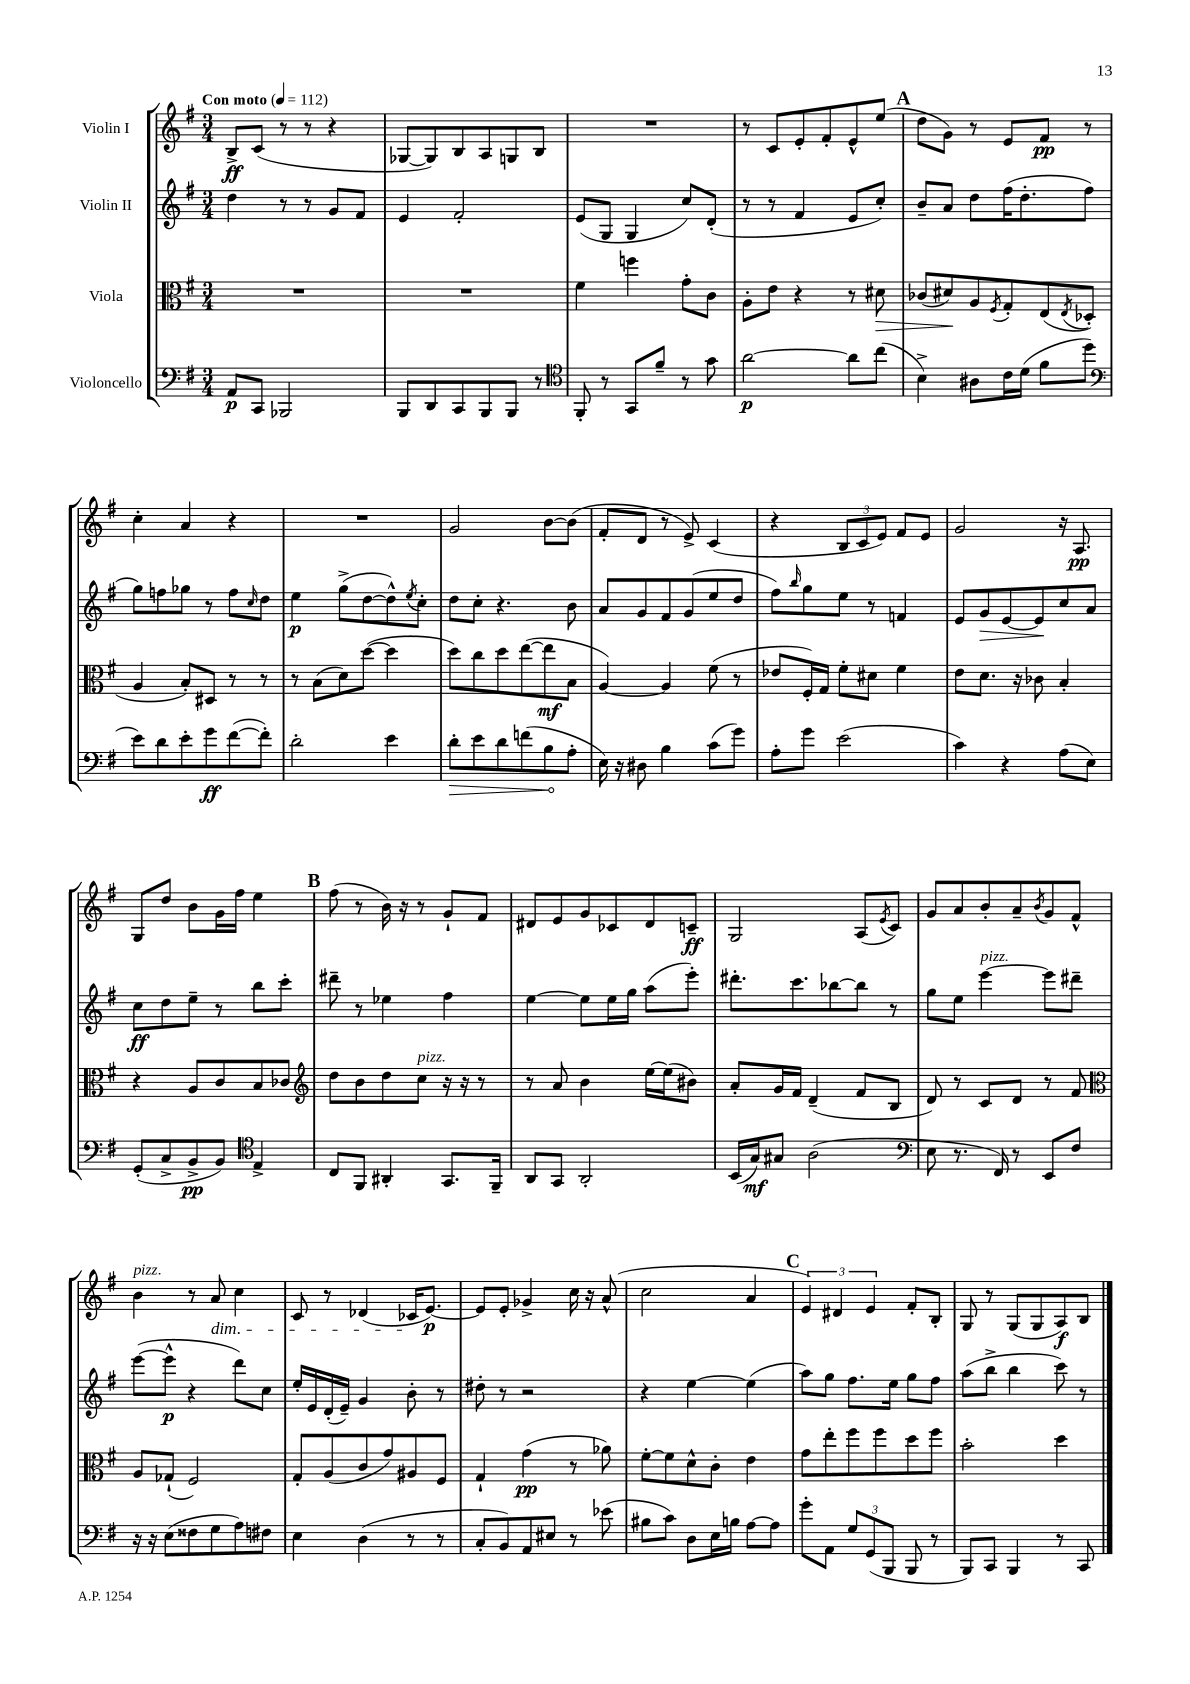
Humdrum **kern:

**kern	**dynam	**kern	**dynam	**kern	**dynam	**kern	**dynam
*part4	*part4	*part3	*part3	*part2	*part2	*part1	*part1
*staff4	*staff4	*staff3	*staff3	*staff2	*staff2	*staff1	*staff1
*I"Violoncello	*	*I"Viola	*	*I"Violin II	*	*I"Violin I	*
*clefF4	*	*clefC3	*	*clefG2	*	*clefG2	*
*k[f#]	*	*k[f#]	*	*k[f#]	*	*k[f#]	*
*M3/4	*	*M3/4	*	*M3/4	*	*M3/4	*
*MM112	*	*MM112	*	*MM112	*	*MM112	*
=1	=1	=1	=1	=1	=1	=1	=1
!	!	!	!	!	!	!LO:TX:a:B:t=Con moto	!
8AA/L	p	2.r	.	4dd\	.	8B^/L	ff
8CC/J	.	.	.	.	.	(8c/J	.
2BBB-X/	.	.	.	8r	.	8r	.
.	.	.	.	8r	.	8r	.
.	.	.	.	8g/L	.	4r	.
.	.	.	.	8f#/J	.	.	.
=2	=2	=2	=2	=2	=2	=2	=2
8BBB/L	.	2.r	.	4e/	.	[8G-X/L	.
8DD/	.	.	.	.	.	8G-/])	.
8CC/	.	.	.	2f#'/	.	8B/	.
8BBB/	.	.	.	.	.	8A/	.
8BBB/J	.	.	.	.	.	8Gn/	.
8r	.	.	.	.	.	8B/J	.
=3	=3	=3	=3	=3	=3	=3	=3
*clefC4	*	*	*	*	*	*	*
8FF#'/	.	4f#\	.	(8e/L	.	2.r	.
8r	.	.	.	8G/J	.	.	.
8GG/L	.	4ffn\	.	4G/	.	.	.
8f#~/J	.	.	.	.	.	.	.
8r	.	8g'\L	.	8cc/L)	.	.	.
8g\	.	8c\J	.	(8d'/J	.	.	.
=4	=4	=4	=4	=4	=4	=4	=4
[2a\	p	8A'\L	.	8r	.	8r	.
.	.	8e\J	.	8r	.	8c/L	.
.	.	4r	.	4f#/	.	8e'/	.
.	.	.	.	.	.	8f#'/	.
8a\L]	.	8r	.	8e/L	.	8e^^/	.
!	!	!	!LO:HP:b	!	!	!	!
(8cc\J	.	8d#X\	>	8cc'/J)	.	(8ee/J	.
!!LO:REH:place=s1:t=A
=5	=5	=5	=5	=5	=5	=5	=5
4B^\)	.	(8c-X/L	.	8b~/L	.	8dd\L	.
.	.	8d#X/)	.	8a/J	.	8g\J)	.
8A#X\L	.	8A/	]	8dd\L	.	8r	.
.	.	8qF#/	.	.	.	.	.
16c\L	.	8G'/	.	(16ff#\K	.	8e/L	.
(16d\JJ	.	.	.	8.dd'\	.	.	.
8f#\L	.	(8E/	.	.	.	8f#/J	pp
.	.	8qE/	.	.	.	.	.
8dd\J	.	8D-X'/J	.	8ff#\J	.	8r	.
!!LO:LB:g=z
=6	=6	=6	=6	=6	=6	=6	=6
*clefF4	*	*	*	*	*	*	*
8e\L)	.	4A/	.	8gg\L)	.	4cc'\	.
8d\	.	.	.	8ffn\	.	.	.
8e'\	.	8B'/L)	.	8gg-X\J	.	4a/	.
8g\	ff	8D#X/J	.	8r	.	.	.
([8f#\	.	8r	.	8ff\L	.	4r	.
.	.	.	.	16qqcc/	.	.	.
8f#'\J])	.	8r	.	8dd\J	.	.	.
=7	=7	=7	=7	=7	=7	=7	=7
2d'\	.	8r	.	4ee\	p	2.r	.
.	.	(8B\L	.	.	.	.	.
.	.	8d\)	.	(8gg^\L	.	.	.
.	.	([8dd\J	.	[8dd\	.	.	.
4e\	.	4dd\]	.	8dd^^\])	.	.	.
.	.	.	.	8qee/	.	.	.
.	.	.	.	8cc'\J	.	.	.
=8	=8	=8	=8	=8	=8	=8	=8
!	!LO:HP:b	!	!	!	!	!	!
8d'\L	>	8dd\L)	.	8dd\L	.	2g/	.
8e\	.	8cc\	.	8cc'\J	.	.	.
8d\	.	8dd\	.	4.r	.	.	.
(8fn\	.	([8ee\	.	.	.	.	.
8B\	.	8ee\]	mf	.	.	[8b\L	.
8A'\J	]	8B\J	.	8b\	.	(8b\J]	.
=9	=9	=9	=9	=9	=9	=9	=9
16E\)	.	[4A/)	.	8a/L	.	8f#'/L	.
16r	.	.	.	.	.	.	.
8D#X\	.	.	.	8g/	.	8d/J	.
4B\	.	4A/]	.	8f#/	.	8r	.
.	.	.	.	(8g/	.	8e^/)	.
(8c\L	.	(8f#\	.	8ee/	.	(4c/	.
8g\J)	.	8r	.	8dd/J	.	.	.
=10	=10	=10	=10	=10	=10	=10	=10
8A'\L	.	8e-X/L	.	8ff#\L)	.	4r	.
.	.	.	.	16qqbb/	.	.	.
8g\J	.	16F#'/L)	.	8gg\	.	.	.
.	.	16G/JJ	.	.	.	.	.
(2e\	.	8f#'\L	.	8ee\J	.	12B/L	.
.	.	.	.	.	.	12c/	.
.	.	8d#X\J	.	8r	.	.	.
.	.	.	.	.	.	12e/J)	.
.	.	4f#\	.	4fn/	.	8f#/L	.
.	.	.	.	.	.	8e/J	.
=11	=11	=11	=11	=11	=11	=11	=11
4c\)	.	8e\L	.	8e/L	.	2g/	.
!	!	!	!	!	!LO:HP:b	!	!
.	.	8.d\J	.	8g/	>	.	.
4r	.	.	.	[8e/	.	.	.
.	.	16r	.	.	.	.	.
.	.	8c-X\	.	8e/]	.	.	.
(8A\L	.	4B'/	.	8cc/	]	16r	.
.	.	.	.	.	.	8.A/	pp
8E\J)	.	.	.	8a/J	.	.	.
!!LO:LB:g=z
=12	=12	=12	=12	=12	=12	=12	=12
(8GG'/L	.	4r	.	8cc\L	ff	8G/L	.
8C^/	.	.	.	8dd\	.	8dd/J	.
8BB^/	pp	8A/L	.	8ee~\J	.	8b\L	.
8BB/J)	.	8c/	.	8r	.	16g\L	.
.	.	.	.	.	.	16ff#\JJ	.
*clefC4	*	*	*	*	*	*	*
4E^/	.	8B/	.	8bb\L	.	4ee\	.
.	.	8c-X/J	.	8ccc'\J	.	.	.
!!LO:REH:place=s1:t=B
=13	=13	=13	=13	=13	=13	=13	=13
*	*	*clefG2	*	*	*	*	*
8C/L	.	8dd\L	.	8ddd#X~\	.	(8ff#\	.
8FF#/J	.	8b\	.	8r	.	8r	.
4AA#X'/	.	8dd\	.	4ee-X\	.	16b\)	.
.	.	.	.	.	.	16r	.
!	!	!LO:TX:a:i:t=pizz.	!	!	!	!	!
.	.	8cc\J	.	.	.	8r	.
8.GG/L	.	16r	.	4ff#\	.	8g`/L	.
.	.	16r	.	.	.	.	.
.	.	8r	.	.	.	8f#/J	.
16FF#~/Jk	.	.	.	.	.	.	.
=14	=14	=14	=14	=14	=14	=14	=14
8AA/L	.	8r	.	[4ee\	.	8d#X/L	.
8GG/J	.	8a/	.	.	.	8e/	.
2AA'/	.	4b\	.	8ee\L]	.	8g/	.
.	.	.	.	16ee\L	.	8c-X/	.
.	.	.	.	16gg\JJ	.	.	.
.	.	[16ee\LL	.	(8aa\L	.	8d#/	.
.	.	(16ee\J]	.	.	.	.	.
.	.	8b#X\J)	.	8eee'\J)	.	8cn~/J	ff
=15	=15	=15	=15	=15	=15	=15	=15
(16BB/LL	.	8a'/L	.	8.ddd#X'\L	.	2G/	.
16G/J)	mf	.	.	.	.	.	.
8G#X/J	.	16g/L	.	.	.	.	.
.	.	16f#/JJ	.	8.ccc\	.	.	.
(2A\	.	(4d~/	.	.	.	.	.
.	.	.	.	[8bb-X\	.	.	.
.	.	8f#/L	.	8bb-\J]	.	(8A/L	.
.	.	.	.	.	.	8qe/	.
.	.	8B/J	.	8r	.	8c/J)	.
=16	=16	=16	=16	=16	=16	=16	=16
*clefF4	*	*	*	*	*	*	*
8E\	.	8d/)	.	8gg\L	.	8g/L	.
8.r	.	8r	.	8ee\J	.	8a/	.
!	!	!	!	!LO:TX:a:i:t=pizz.	!	!	!
.	.	8c/L	.	[4eee\	.	8b'/	.
16FF#/)	.	.	.	.	.	.	.
8r	.	8d/J	.	.	.	8a~/	.
.	.	.	.	.	.	8qb/	.
8EE/L	.	8r	.	8eee\L]	.	8g/	.
8F#/J	.	8f#/	.	8ddd#X~\J	.	8f#^^/J	.
!!LO:LB:g=z
=17	=17	=17	=17	=17	=17	=17	=17
*	*	*clefC3	*	*	*	*	*
!	!	!	!	!	!	!LO:TX:a:i:t=pizz.	!
16r	.	8A/L	.	([8eee\L	.	4b\	.
16r	.	.	.	.	.	.	.
(8E\L	.	(8G-X`/J	.	8eee^^\J]	p	.	.
8F##X\	.	2F#/)	.	4r	.	8r	.
!	!	!	!	!	!	!LO:TX:b:i:t=dim.	!
8G\	.	.	.	.	.	8a/	.
8A\)	.	.	.	8ddd\L)	.	4cc\	.
8F#X\J	.	.	.	8cc\J	.	.	.
=18	=18	=18	=18	=18	=18	=18	=18
4E\	.	8G'/L	.	16ee'/LL	.	8c/	.
.	.	.	.	16e/	.	.	.
.	.	(8A/	.	(16d'/	.	8r	.
.	.	.	.	16e~/JJ)	.	.	.
(4D\	.	8c/	.	4g/	.	(4d-X/	.
.	.	8g/)	.	.	.	.	.
8r	.	8A#X/	.	8b'\	.	16c-X/KL	.
.	.	.	.	.	.	[8.e/J)	p
8r	.	8F#/J	.	8r	.	.	.
=19	=19	=19	=19	=19	=19	=19	=19
8C'/L	.	4G`/	.	8dd#X'\	.	8e/L]	.
8BB/)	.	.	.	8r	.	8e'/J	.
8AA/	.	(4g\	pp	2r	.	4g-X^/	.
8E#X/J	.	.	.	.	.	.	.
8r	.	8r	.	.	.	16cc\	.
.	.	.	.	.	.	16r	.
(8e-X\	.	8a-X\)	.	.	.	(8a^^/	.
=20	=20	=20	=20	=20	=20	=20	=20
8B#X\L	.	[8f#'\L	.	4r	.	2cc\	.
8c\J)	.	8f#\]	.	.	.	.	.
8D\L	.	8d^^\	.	[4ee\	.	.	.
16E\L	.	8c'\J	.	.	.	.	.
16Bn\JJ	.	.	.	.	.	.	.
[8A\L	.	4e\	.	(4ee\]	.	4a/	.
8A\J]	.	.	.	.	.	.	.
!!LO:REH:place=s1:t=C
=21	=21	=21	=21	=21	=21	=21	=21
8g'\L	.	8g\L	.	8aa\L)	.	6e/)	.
8AA\J	.	8ee'\	.	8gg\J	.	.	.
.	.	.	.	.	.	6d#X/	.
12G/L	.	8ff#\	.	8.ff#\L	.	.	.
(12GG/	.	.	.	.	.	6e/	.
.	.	8ff#\	.	.	.	.	.
12BBB/J	.	.	.	.	.	.	.
.	.	.	.	16ee\Jk	.	.	.
8BBB/	.	8dd\	.	8gg\L	.	8f#'/L	.
8r	.	8ff#\J	.	8ff#\J	.	8B'/J	.
=22	=22	=22	=22	=22	=22	=22	=22
8BBB/L)	.	2b'\	.	(8aa\L	.	8G/	.
8CC/J	.	.	.	8bb^\J	.	8r	.
4BBB/	.	.	.	4bb\	.	(8G/L	.
.	.	.	.	.	.	8G/	.
8r	.	4dd\	.	8ccc\)	.	8A/)	f
8CC/	.	.	.	8r	.	8B/J	.
==	==	==	==	==	==	==	==
*-	*-	*-	*-	*-	*-	*-	*-
